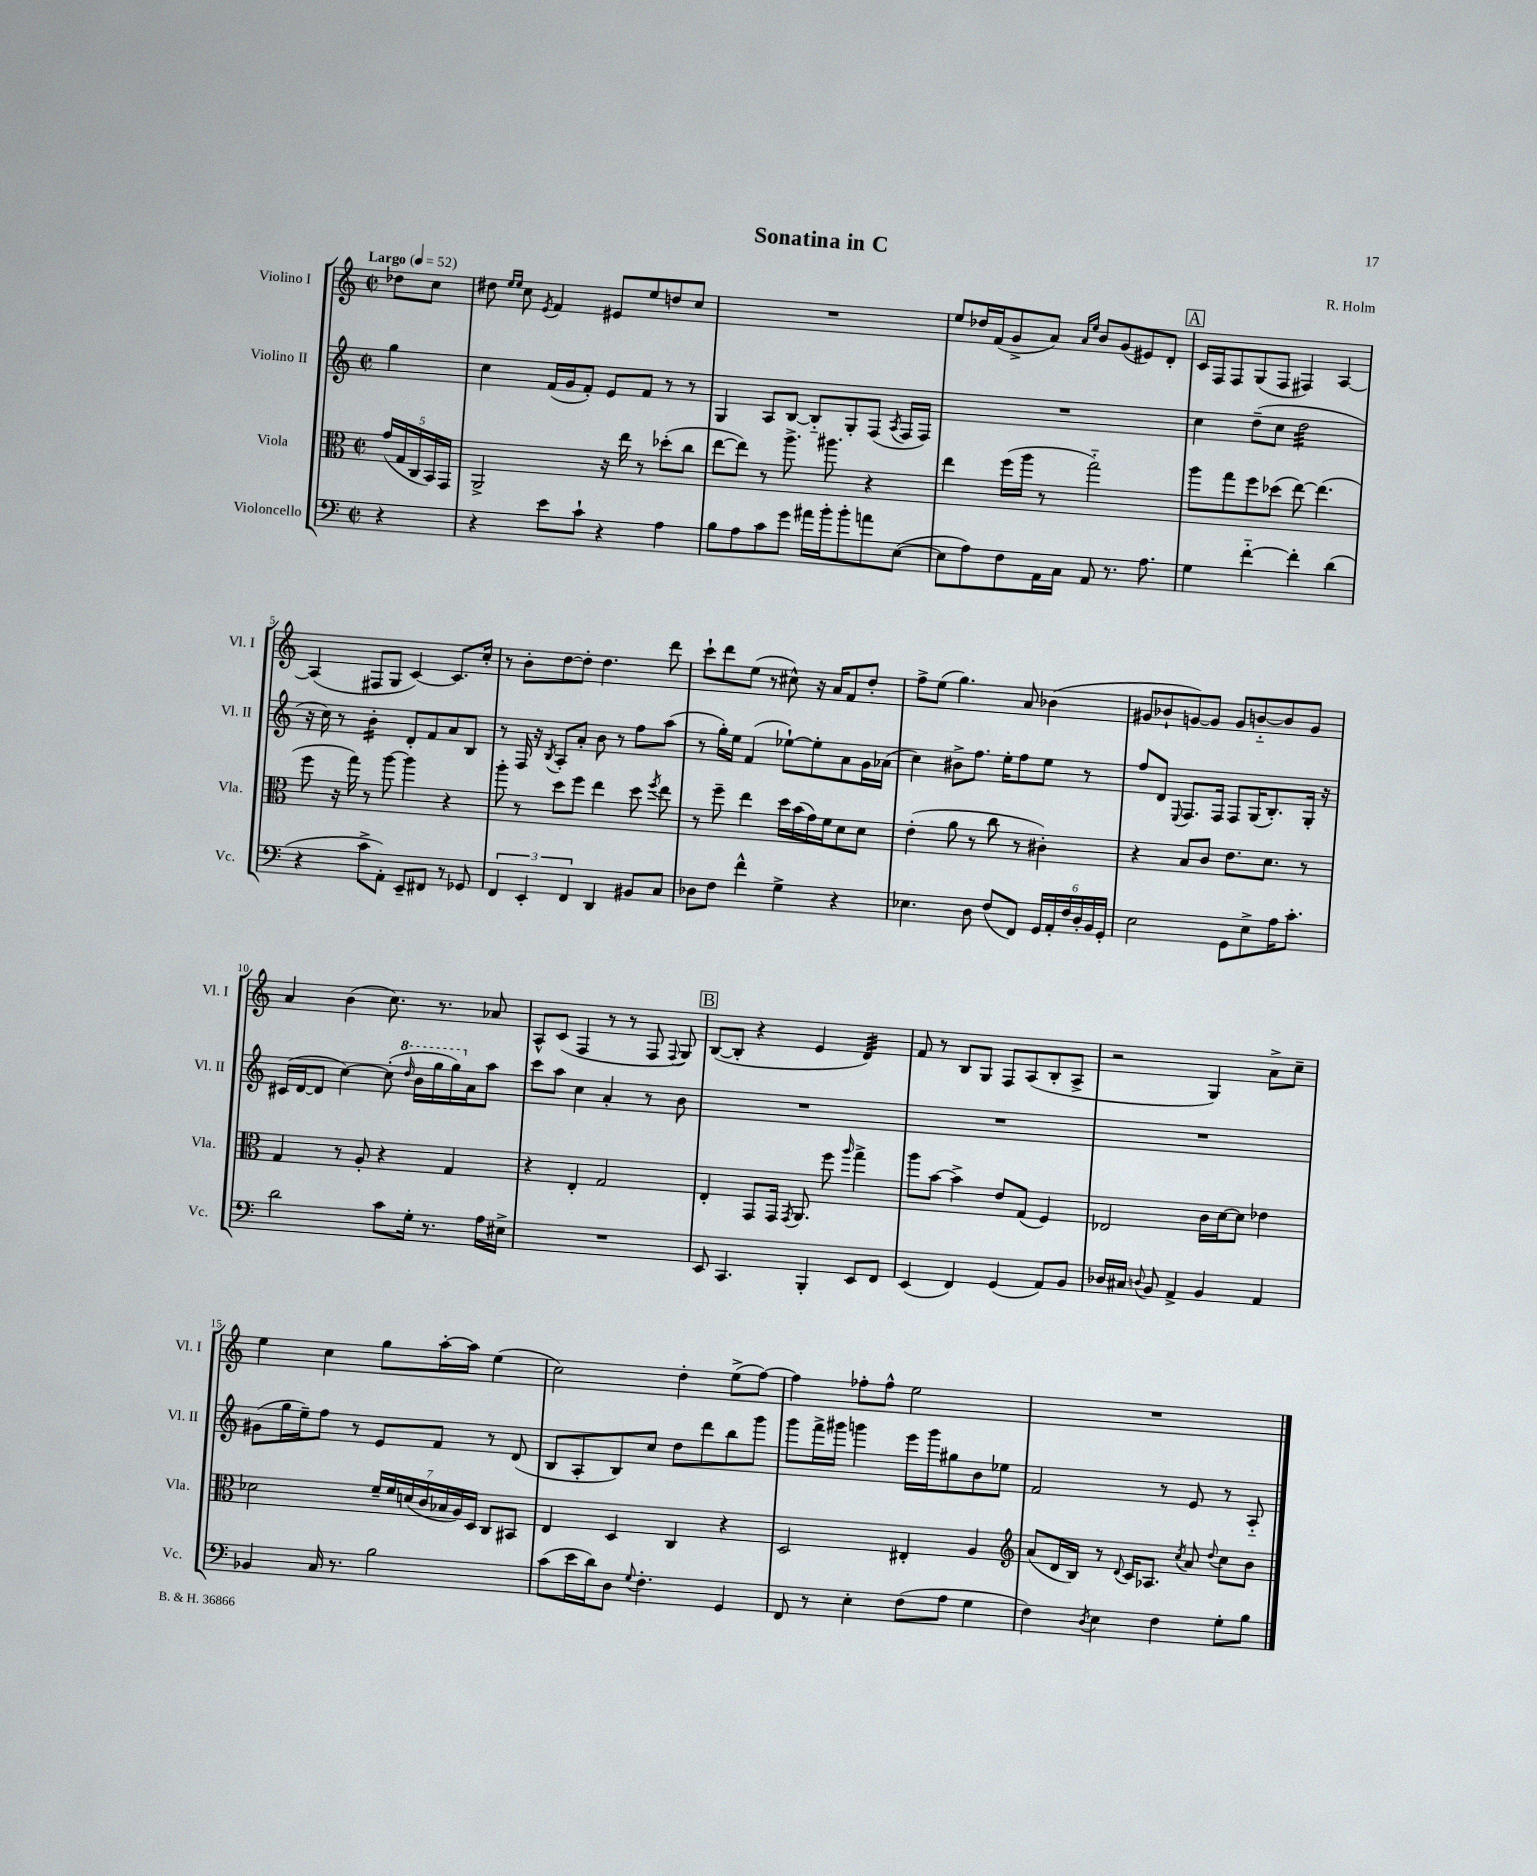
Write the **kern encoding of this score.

**kern	**kern	**kern	**kern
*staff4	*staff3	*staff2	*staff1
*clefF4	*clefC3	*clefG2	*clefG2
*k[]	*k[]	*k[]	*k[]
*M2/2	*M2/2	*M2/2	*M2/2
*met(c|)	*met(c|)	*met(c|)	*met(c|)
*MM52	*MM52	*MM52	*MM52
4r	(20g	4gg	8dd-
.	20G	.	.
.	20C	.	.
.	.	.	8cc
.	20BB)	.	.
.	20GG	.	.
=	=	=	=
4r	2AA^	4cc	8dd#
.	.	.	16qqee
.	.	.	16qqee
.	.	.	8cc
.	.	.	8qe
8e	.	(16f	4f
.	.	16g	.
8c`	.	8f')	.
4r	16r	8e	8e#
.	16ee	.	.
.	8r	8f	8ee
4A	(8dd-'	8r	8dd
.	8cc	8r	8cc
=	=	=	=
8B	[8ee	4G	1r
8A	8ee])	.	.
8c	8r	8A	.
8g	8.aa^	[8B	.
16a#	.	8B'~]	.
16b'	8.aa#	.	.
8b'	.	8G'	.
8a	4r	(8F	.
.	.	8qA	.
([8E	.	16F	.
.	.	16F)	.
=	=	=	=
8E]	4ee	1r	8ee
8A)	.	.	16dd-
.	.	.	(16f
8F	(16ff	.	8g^
.	16aa	.	.
16AA	8r	.	8a)
16C	.	.	.
.	.	.	16qqa
.	.	.	16qqee
8AA	2gg'~)	.	8b
8.r	.	.	(8g
.	.	.	8e#)
8.A	.	.	.
.	.	.	8d'
=	=	=	=
4G	8aa	4cc	16c
.	.	.	16F
.	8gg	.	8F
[4f'~	8ff	(8dd~	(8G
.	(8dd-	8cc	8F
4f']	[8ee)	2dd	4F#)
.	(4.ee]	.	.
(4d	.	.	[4A
=	=	=	=
4r	8ff	16r	(4A]
.	.	16cc)	.
.	16r	8r	.
.	16gg)	.	.
8c^	8r	4b'	8F#
8AA')	[8aa	.	8G
8EE~	4aa]	8d'	[4c)
8FF#	.	8f	.
8r	4r	8a	8.c]
8GG-	.	8B	.
.	.	.	16cc'
=	=	=	=
6FF	8aa'	8r	8r
.	8r	16F	8b'
6EE'	.	.	.
.	.	16r	.
.	.	8qB	.
.	8dd	8A'	[8dd
6FF	.	.	.
.	8ff	8a'	8dd']
4DD	4ee	8b	4.dd
.	.	8r	.
8BB#	8dd	8ff	.
.	8qff	.	.
8C	8ee	(8aa	8ddd
=	=	=	=
8D-	8r	8r	8ccc`
8F	8ff~	16gg')	8ddd
.	.	16ee	.
4f^^	4ee	(4f	(8ee
.	.	.	8r
4G^	16dd	[8ee-`)	8cc#^^)
.	(16b	.	.
.	16g)	8ee-']	16r
.	16f	.	16a
4r	8d	8a	8f
.	8d	16g	8dd'
.	.	(16a-	.
=	=	=	=
4.E-	(4e'	4cc)	8ff^
.	.	.	(8ee
.	8a	8b#^	4.gg)
8D	8r	8.ff	.
(8F	8cc	.	.
.	.	16ee'	.
8FF)	8r	8ff	8a
24GG	4c#')	8ee	(4b-
24AA'	.	.	.
24F	.	.	.
24D'	.	8r	.
24BB	.	.	.
24GG'	.	.	.
=	=	=	=
2E	4r	8ff	8g#
.	.	8d	8b-`
.	.	8qqE	.
.	8B	8.F	[8g)
.	8c	.	8g]
.	.	16F	.
8GG	8.e	8F	8g
8E^	.	(16G	[8b'~
.	8.d	8.B')	.
16A	.	.	8b]
8.c'	.	.	.
.	8r	16G'	8g
.	.	16r	.
=	=	=	=
2d	4G	(16c#	4a
.	.	[16d	.
.	.	8d]	.
.	8r	[4cc)	(4b
.	8A'	.	.
8c	4r	(8cc']	8.cc)
.	.	16qqddd	.
16G'	.	16bb	.
8.r	.	16ggg	8.r
.	4G	16ggg)	.
.	.	16a	.
16A	.	8aa	8a-
16E#^	.	.	.
=	=	=	=
1r	4r	8ccc	8A^^
.	.	8aa	(8c
.	4E'	4cc	4F
.	2G	4a'	8r
.	.	.	8r
.	.	8r	8F
.	.	.	8qqF
.	.	8b	8G)
=	=	=	=
8EE	4E'	1r	([8B
4.CC	.	.	8B']
.	8GG	.	4r
.	16GG	.	.
.	8qGG	.	.
.	8.AA	.	.
4BBB'	.	.	4e
.	8ff	.	.
.	16qqaa	.	.
8EE	4gg^	.	4d)
8FF	.	.	.
=	=	=	=
(4EE	8aa	1r	8f
.	[8b	.	8r
4FF)	4b^]	.	8B
.	.	.	8G
(4GG	8e	.	8F
.	(8G	.	(8A
8AA)	4F)	.	8B'
8BB	.	.	8A^
=	=	=	=
16D-	2E-	1r	2r
16C#	.	.	.
8qqD	.	.	.
8BB	.	.	.
4AA^	.	.	.
4BB	16c	.	4G)
.	[16d	.	.
.	8d]	.	.
4AA	4e-	.	8a^
.	.	.	8cc~
=	=	=	=
4BB-	2d-	(8g#	4ee
.	.	16gg	.
.	.	16ee~)	.
16C	.	8ff	4cc
8.r	.	.	.
.	.	8r	.
2B	28f~	8e	8gg
.	28f	.	.
.	(28d	.	.
.	28c	.	.
.	.	8f	[16aa'
.	28B-	.	.
.	28A)	.	.
.	.	.	16aa]
.	28D	.	.
.	8C	8r	(4ee
.	8BB#	(8d	.
=	=	=	=
(8c	4E	8B	2cc)
16e	.	8A'	.
16d)	.	.	.
8D	4D	8B)	.
8qqG	.	.	.
4.F'	.	8cc	.
.	4C	8dd	4dd'
.	.	8ddd	.
4GG	4r	8bb	(8ee^
.	.	8ggg	[8ff)
=	=	=	=
8FF	2D	8ggg	4ff]
8r	.	16fff^	.
.	.	16ggg#	.
4E'	.	4ggg	8ff-'
.	.	.	8ff-^^
(8F	4E#'	16eee	2ee
.	.	16ggg	.
8A	.	8gg#	.
4G	4A	8b	.
.	.	8ee-	.
=	=	=	=
*	*clefG2	*	*
4F)	(8a	2f	1r
.	16d	.	.
.	16B)	.	.
8qD	.	.	.
4E	8r	.	.
.	8qqd	.	.
.	16c	.	.
.	8.A-	.	.
4F	.	8r	.
.	8qcc	.	.
.	8a	8e	.
.	8qqdd	.	.
8G'	8cc	8r	.
8B	8b	8A'~	.
==	==	==	==
*-	*-	*-	*-
